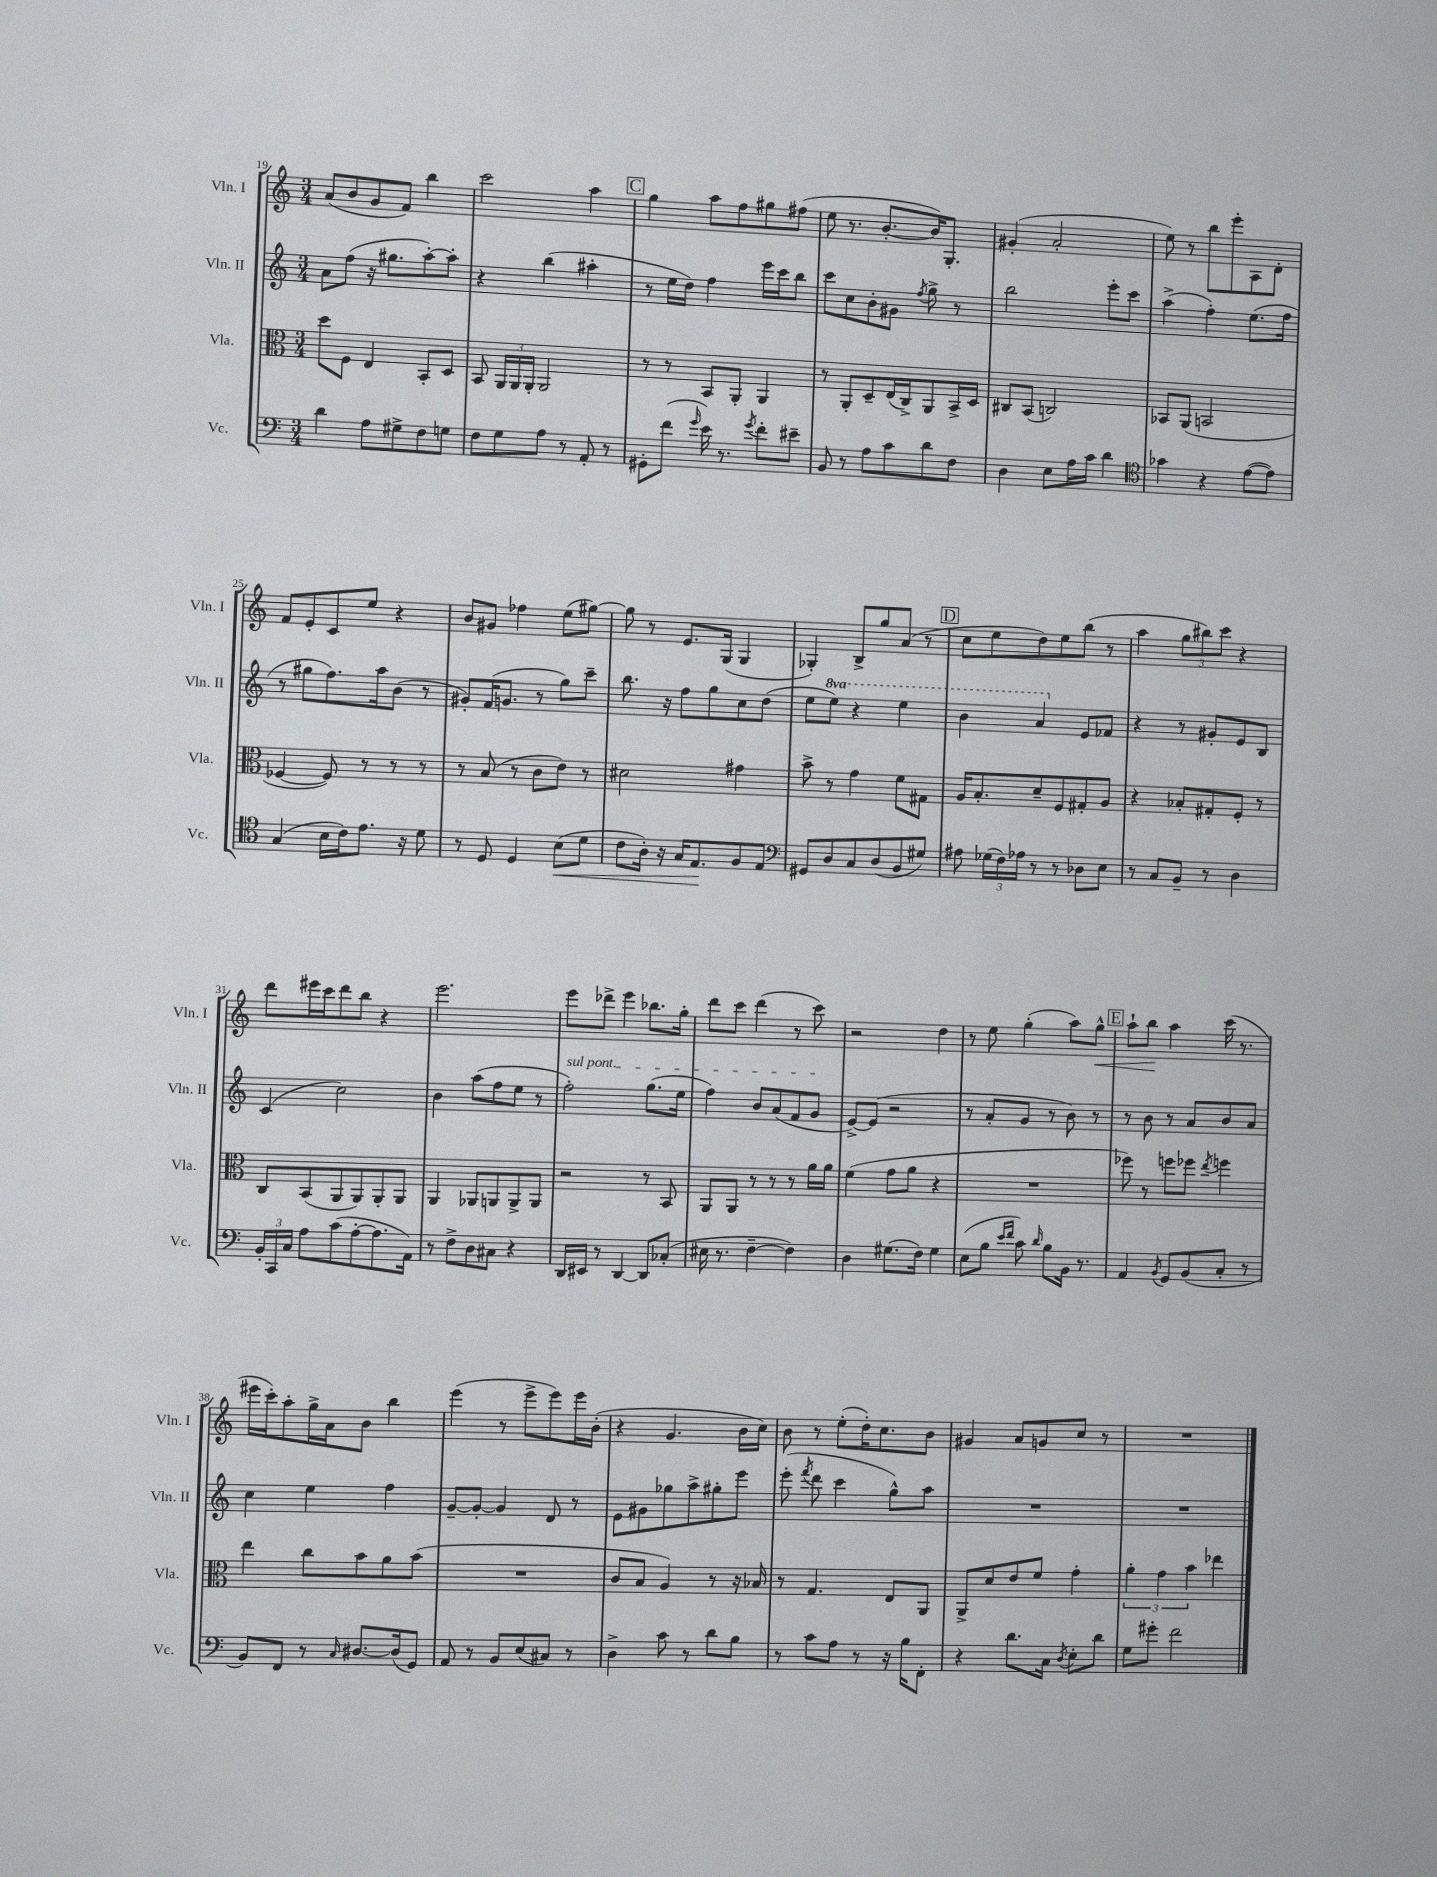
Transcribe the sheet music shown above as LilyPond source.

<<
\new StaffGroup <<
\new Staff = "s0" \with { instrumentName = "Vln. I" shortInstrumentName = "Vln. I" } {
    \clef treble \key c \major \numericTimeSignature \time 3/4
    \autoBeamOff a'8[( b'8 g'8 f'8]) b''4 |
    c'''2 a''4 |
    \mark \markup { \box "C" } g''4 a''8[ f''8 gis''8 fis''8]( |
    e''8 r8. b'8.[~-. b'16) g8.]-. |
    gis'4-.( a'2-. |
    e''8) r8 b''8[ e'''8-. a8 d'8]-. |
    f'8[ e'8-. c'8 e''8] r4 |
    b'8[ gis'8] fes''4 e''8[( gis''8]~) |
    gis''8 r8 e'8.[ g16]( g4 |
    ges4-.) b8[-> g''8 a'8]( r8 |
    \mark \markup { \box "D" } c''8[ e''8 d''8) e''8 b''8]( r8 |
    a''4 \tuplet 3/2 { g''8[ bis''8) c'''8] } r4 |
    d'''8[ eis'''16 c'''16 d'''8 b''8] r4 |
    e'''2. |
    e'''8[ des'''8]-> e'''4 bes''8.[ g''16]-. |
    d'''8[ c'''8] d'''4( r8 c'''8) |
    r2 d''4 |
    r8 e''8 g''4-.( a''8[) g''8]-^\< |
    \mark \markup { \box "E" } a''8[-! b''8]\! a''4 c'''16( r8. |
    eis'''16[ c'''16-.) a''8-. g''16-> a'16 b'8] b''4 |
    e'''4( r8 e'''8[-> e'''8) e'''16 b'16]-.( |
    r4 g'4. b'16[ c''16]) |
    b'8 r8 e''8[-.( d''16-.) c''8. b'8] |
    gis'4 a'8[ g'8 c''8] r8 |
    R2. \bar "|." |
}
\new Staff = "s1" \with { instrumentName = "Vln. II" shortInstrumentName = "Vln. II" } {
    \clef treble \key c \major \numericTimeSignature \time 3/4 \set Staff.ottavationMarkups = #ottavation-simple-ordinals
    \autoBeamOff a'8[ f''8]( r16 gis''8.[ a''8~-.) a''8]-. |
    r4 b''4( ais''4-. |
    \mark \markup { \box "C" } r8 e''16[ d''16]) f''4 e'''16[ c'''16 b''8] |
    c'''8[ c''8 b'8-. gis'8] \acciaccatura { f''8 } g''8-> r8 |
    b''2 e'''8[-. c'''8] |
    a''4->( f''4-.) e''8.[( f''16] |
    r8 gis''8[ f''8.) a''16 b'8]( r8 |
    gis'8[-.) f'16( g'8.] r8 g''8[) c'''8]-- |
    b''8. r16 f''8[ g''8 c''8 d''8]( |
    e''8[ \ottava #1 e'''8]) r4 e'''4 |
    \mark \markup { \box "D" } b''4 a''4 \ottava #0 e'8[ fes'8] |
    r4 r8 gis'8[-. e'8 b8] |
    c'4( c''2) |
    b'4 a''8[( f''8 e''8] r8 |
    \once \override TextSpanner.bound-details.left.text = \markup { \italic "sul pont." } f''2-.\startTextSpan) g''8.[( e''16] |
    f''4) b'8[ a'8( f'8 g'8]\stopTextSpan |
    e'8[~->) e'8]( r2 |
    r8 a'8[-. g'8] r8 b'8) r8 |
    \mark \markup { \box "E" } r8 b'8 r8 a'8[ b'8 a'8] |
    c''4 e''4 f''4 |
    g'8[~-- g'8]~-. g'4 d'8 r8 |
    e'8[ gis'8 ges''8 a''8-> gis''8-. e'''8] |
    e'''8-.( \acciaccatura { f'''8 } d'''8 c'''4 g''8[-^) a''8] |
    R2. |
    R2. \bar "|." |
}
\new Staff = "s2" \with { instrumentName = "Vla." shortInstrumentName = "Vla." } {
    \clef alto \key c \major \numericTimeSignature \time 3/4
    \autoBeamOff d''8[ f8] e4 b,8[-. d8] |
    b,8 \tuplet 3/2 { a,16[ a,16 a,16]-. } a,2 |
    \mark \markup { \box "C" } r8 r8 b,8[ a,8]-. a,4 |
    r8 a,8[-. d8-- e16( c16->) a,8 b,16-> d16] |
    cis8[ b,8]( c2) |
    bes,8[ a,8]( b,2 |
    fes4~ fes8) r8 r8 r8 |
    r8 b8( r8 c'8[ e'8]) r8 |
    dis'2 gis'4 |
    b'8-> r8 g'4 f'8[ gis8] |
    \mark \markup { \box "D" } a16[ b8.-. d'8-- f8 gis8-. a8] |
    r4 bes8[-. gis8-. f8]-. r8 |
    c8[ b,8( a,8 a,8) a,8-. a,8] |
    a,4 aes,8[ a,8 a,8-> a,8] |
    r2 r8 b,8 |
    a,8[ a,8] r8 r8 r8 a'16[ a'16] |
    f'4( g'8[ a'8] r4 |
    R2. |
    \mark \markup { \box "E" } fes''8) r8 f''8[ fes''8] \acciaccatura { e''8 } f''4 |
    e''4 c''8[ b'8 a'8 b'8]( |
    R2. |
    c'8[ b8] a4) r8 r16 bes16 |
    r8 g4. e8[ a,8] |
    a,8[-> d'8 e'8 f'8] g'4-. |
    \tuplet 3/2 { a'4-. g'4 b'4 } ees''4 \bar "|." |
}
\new Staff = "s3" \with { instrumentName = "Vc." shortInstrumentName = "Vc." } {
    \clef bass \key c \major \numericTimeSignature \time 3/4
    \autoBeamOff d'4 a8[ gis8-> f8 g8] |
    f8[ g8 a8] r8 a,8-. r8 |
    \mark \markup { \box "C" } gis,8[-. f'8]( \grace { g'16 } e'16) r8. \acciaccatura { g'8 } f'8[-. eis'8]-- |
    b,8 r8 a8[ c'8 d'8 f8] |
    d4 e8[ a16 c'16] d'4 |
    \clef tenor ges'4 r4 e'8[~( e'8]) |
    g4( b16[ c'16) e'8.] r16 d'8 |
    r8 d8 d4 b8[\<( d'8] |
    c'8[ a16]-.) r16 g16[ e8.\! f8 e8] |
    \clef bass gis,8[ d8 c8 d8( b,8 gis8]) |
    \mark \markup { \box "D" } ais8 \tuplet 3/2 { ges16[( f16) aes16] } r8 r8 des8[ e8] |
    r8 c8[ b,8]-- r8 d4 |
    \tuplet 3/2 { b,16[-. c,16 c16] } a8[ c'8( a8~-. a8. a,16]) |
    r8 f8[-> d8 cis8] r4 |
    d,16[ eis,16] r8 d,4~ d,8[ ces8]-.( |
    eis16 r8. f4~-- f4) |
    d4 gis8.[( f16]) gis4 |
    e8[( b8] \grace { e'16[ f'16] } c'8) \grace { d'16 } b8[ b,16] r8. |
    \mark \markup { \box "E" } a,4 \acciaccatura { b,8 } g,8[ b,8( c8]-. r8 |
    b,8[) f,8] r8 \grace { c16 } dis8.[~ dis16( g,8]) |
    a,8 r8 b,8[ e8( cis8]) r8 |
    d4-> c'8 r8 d'8[ b8] |
    r8 c'8[ a8] r8 r16 b16[ f,8]-. |
    r4 d'8.[ c16] \acciaccatura { d8 } e8[-. d'8] |
    g8[ gis'8]-. f'2 \bar "|." |
}
>>
>>
\layout { \context { \Score currentBarNumber = #19 } }
